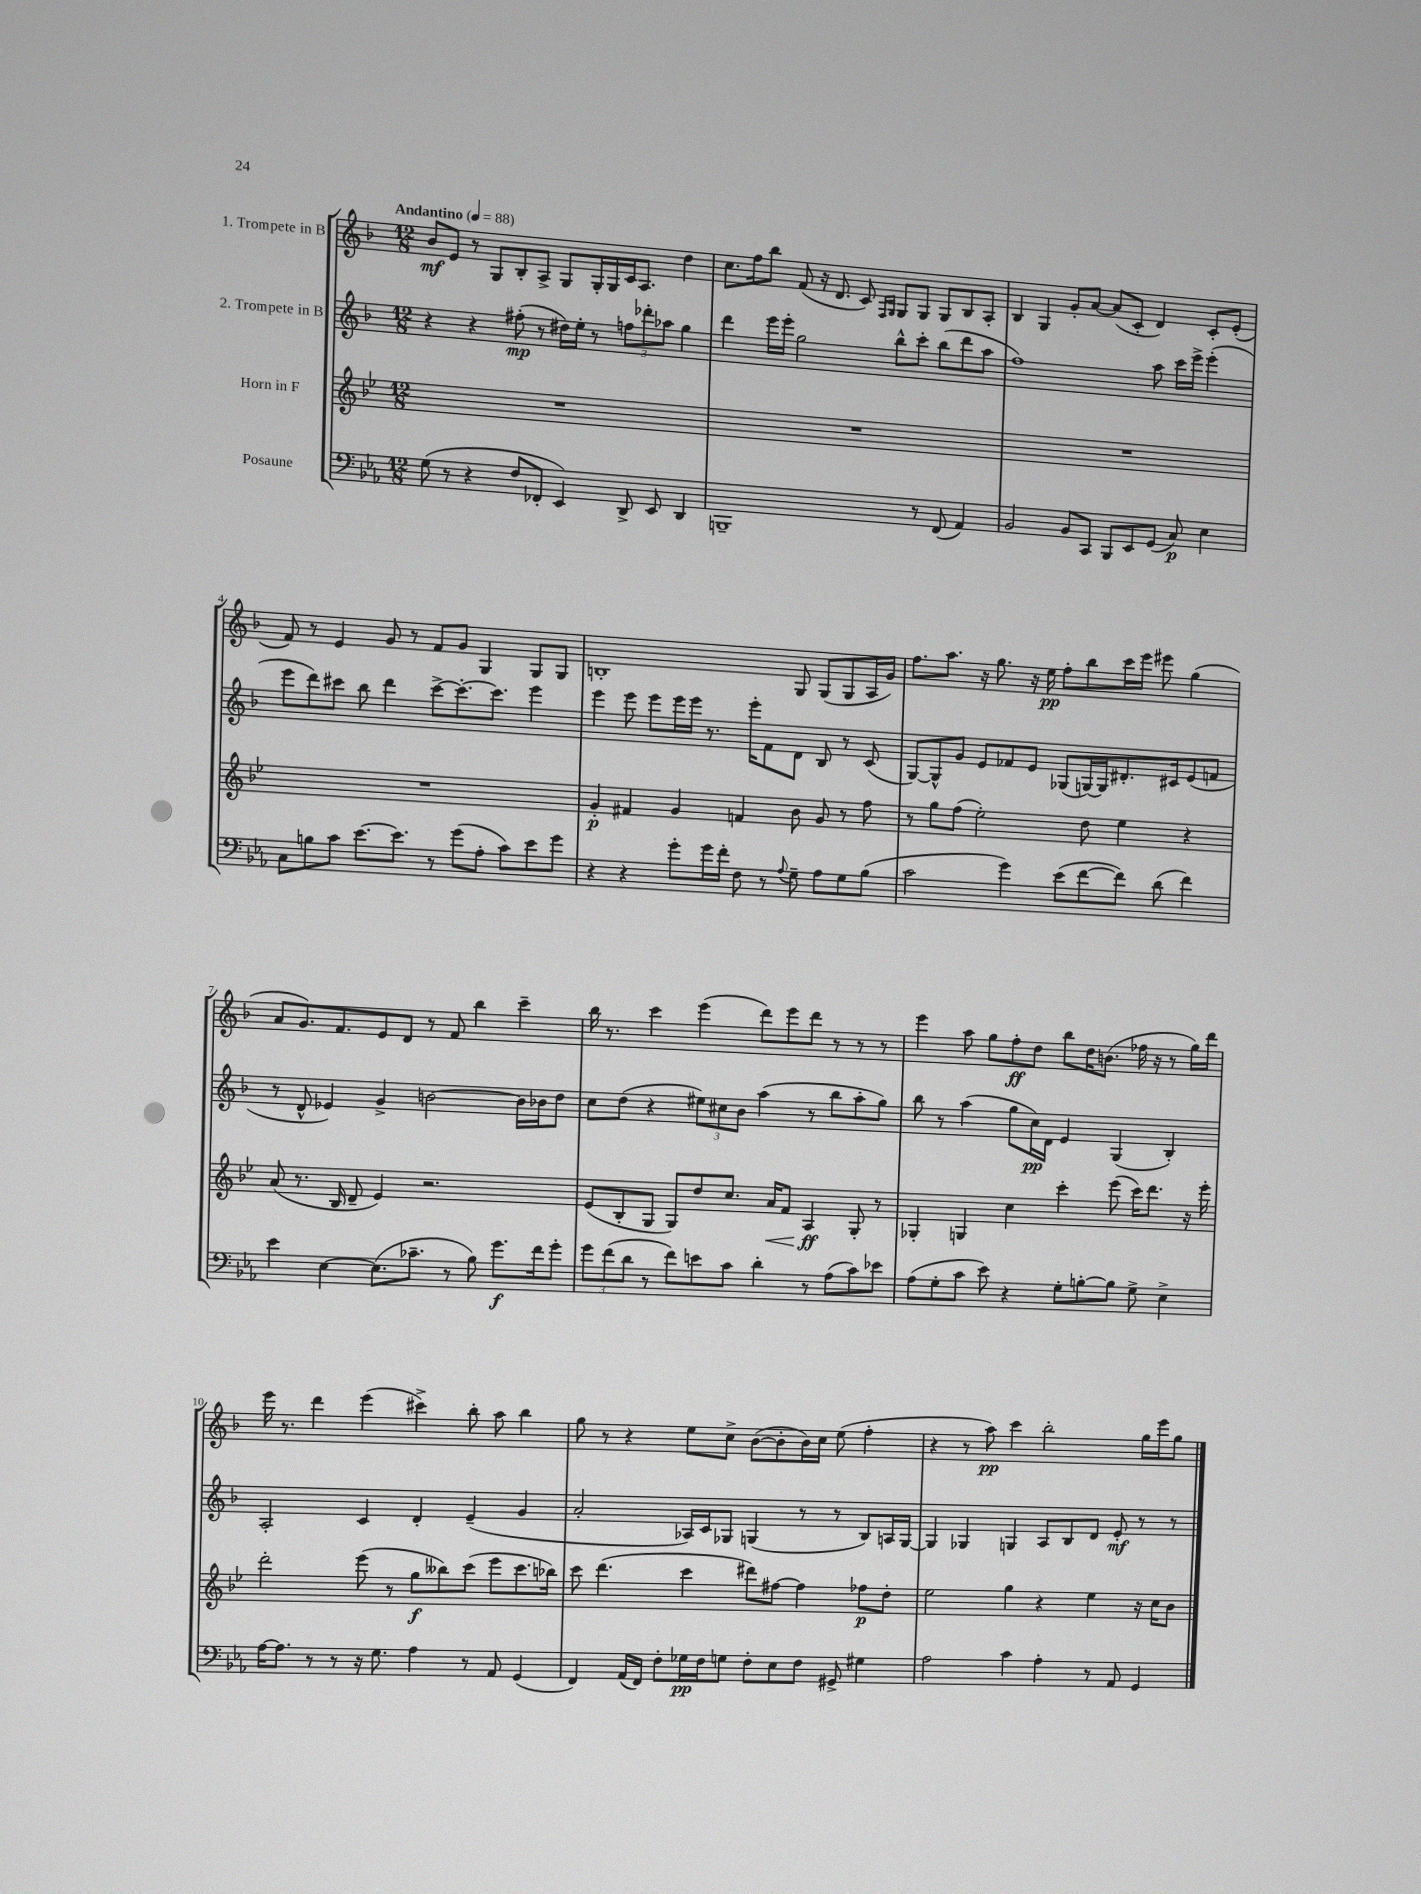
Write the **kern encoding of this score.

**kern	**kern	**kern	**kern
*staff4	*staff3	*staff2	*staff1
*clefF4	*clefG2	*clefG2	*clefG2
*k[b-e-a-]	*k[b-e-]	*k[b-]	*k[b-]
*M12/8	*M12/8	*M12/8	*M12/8
*MM88	*MM88	*MM88	*MM88
(8G	1.r	4r	8b-
8r	.	.	8e
4r	.	4r	8r
.	.	.	8G
8F	.	(8ff#'	8B-'
8FF-'	.	8r	8A^
4EE-)	.	16dd#)	8G
.	.	16ee'	.
.	.	8r	16G'
.	.	.	16G
8DD^	.	12ff	16c
.	.	.	8.A
.	.	12ddd-'	.
8EE-	.	.	.
.	.	12aa-	.
4DD	.	4gg	4dd
=	=	=	=
1BBB~	1.r	4ddd	8.cc
.	.	.	16ff
.	.	16eee	8bb-
.	.	16eee'	.
.	.	2gg	(8f
.	.	.	16r
.	.	.	8.d
.	.	.	8c)
.	.	.	16qqF
.	.	.	16qqG
.	.	8bb-^^	8G
8r	.	8ccc'	8G
(8FF	.	(8bb-	8G
4AA-)	.	8ddd	8B-
.	.	8aa	8A'
=	=	=	=
2BB-	1.r	1ff)	4B-
.	.	.	4G
8BB-	.	.	8g'
8CC	.	.	[8a
8BBB-	.	.	(8a]
8EE-	.	.	8c'
(8GG	.	8aa	4d)
8C)	.	16ccc	.
.	.	16eee^	.
4E-	.	(4eee'	8c'
.	.	.	(8e'
=	=	=	=
8C	1.r	8eee	8f)
8B	.	8ddd)	8r
8c	.	8ccc#	4e
[8.e-	.	8bb-	.
.	.	4ddd	8g
8.e-]	.	.	.
.	.	.	8r
8r	.	[8ccc#^	8f
(8g	.	8.ccc#'_	8g
8A-'	.	.	4G
.	.	8.ccc#]	.
8c)	.	.	.
8e-	.	4eee	8G
8g	.	.	8G
=	=	=	=
4r	4g'	4eee	1B'
4r	4f#	8eee	.
.	.	8eee	.
8g'	4g	16eee	.
.	.	16eee	.
16g	.	8.r	.
16f'	.	.	.
8F	4f	.	.
.	.	16eee'	.
8r	.	8f	.
8qqA-	.	.	.
8G~	8b-	8d	8G
8A-	8g	8B-	(8G
8G	8r	8r	8G
(8B-	8ff	(8c	16A
.	.	.	16g)
=	=	=	=
2c	8r	[8G)	8.ff
.	8gg	8G^^]	.
.	.	.	8.aa
.	(8ff	8g	.
.	2ee-')	8e	16r
.	.	.	8.gg
4g)	.	8f-	.
.	.	8e	16r
.	.	.	16ee
(8e-	.	(8G-	8ff'
[8f	8dd	[16G)	8bb-
.	.	16G]	.
8f])	4ee-	8.d#'	16ccc
.	.	.	16eee
(8d	.	.	8eee#
.	.	16c#	.
4f)	4r	(8e	(4gg
.	.	8f	.
=	=	=	=
4e-	(8a	8r	8a
.	8.r	8d^^	8.g)
[4E-	.	4e-)	.
.	16B-	.	8.f
.	8d~	.	.
(8.E-]	4e-)	4g^	8e
.	.	.	8d
8.c-~	.	.	.
.	2.r	[2b	8r
8r	.	.	8f
8B-)	.	.	4bb-
8.g	.	.	.
.	.	16b]	4ccc~
16f	.	16b-	.
8g'	.	8dd	.
=	=	=	=
12g	(8e-	8cc	16bb-
.	.	.	8.r
(12f	.	.	.
.	8B-'	(8dd	.
12d	.	.	.
8r	8G	4r	4ccc
8f)	8G)	.	.
8e	8dd	12ee#)	(4eee
.	.	12cc#	.
8c	8.cc	.	.
.	.	12b-	.
4d'	.	(4aa	8ddd)
.	16a	.	.
.	8f	.	8eee
8r	4A	8r	8ddd
(8A-	.	8bb-	8r
8c)	8G'	8aa'	8r
8e-	8r	8gg)	8r
=	=	=	=
(8A-	4G-'	8bb-	4eee
8G'	.	8r	.
8c	4G	(4aa	8aa
8e-)	.	.	8gg
4r	4cc	8gg	8ff'
.	.	16cc)	8dd
.	.	16d	.
8G'	4ccc'	4e	8bb-
[8B'	.	.	16dd
.	.	.	(8.b
8B]	(8eee-	(4G	.
8G^	16ccc)	.	16ff-
.	8.ddd	.	16r
4E-^	.	4B-')	8r
.	16r	.	16gg)
.	16eee-'	.	16ddd
=	=	=	=
[16A-	2ddd'	2A'	16eee
8.A-]	.	.	8.r
8r	.	.	4ddd
8r	.	.	.
16r	(8eee-	4c	(4eee
8.G	.	.	.
.	8r	.	.
4A-	8gg	4d'	4ccc#^)
.	8bb--)	.	.
8r	(8ccc	(4e~	8bb-'
8AA-	8eee-	.	8aa
(4GG	8.ccc	4g	4bb-
.	16bb-)	.	.
=	=	=	=
4FF)	8ccc	2a'	8gg
.	(4.ddd	.	8r
(16AA-	.	.	4r
16FF)	.	.	.
8F'	.	.	.
16G-	4ccc	16A-)	8ee
16F	.	16c	.
8G	.	8G-	8cc^
8F'	8ddd#)	(4G	([8b-
8E-	[8ff#	.	8b-']
8F	4ff#]	8r	16b-)
.	.	.	16cc
8GG#^	.	8r	(8ee
4G#	8ff-	8B-)	4ff'
.	8dd'	16A	.
.	.	[16G	.
=	=	=	=
2A-	2ee-	4G]	4r
.	.	4G-	8r
.	.	.	8aa)
4c	4gg	4G	4ccc
4A-'	4r	8A	2bb-'
.	.	8B-	.
8r	4ee-	8d	.
8AA-	.	8e'	.
4GG	16r	8r	16gg
.	16cc	.	16eee
.	8b-	8r	8gg
==	==	==	==
*-	*-	*-	*-
